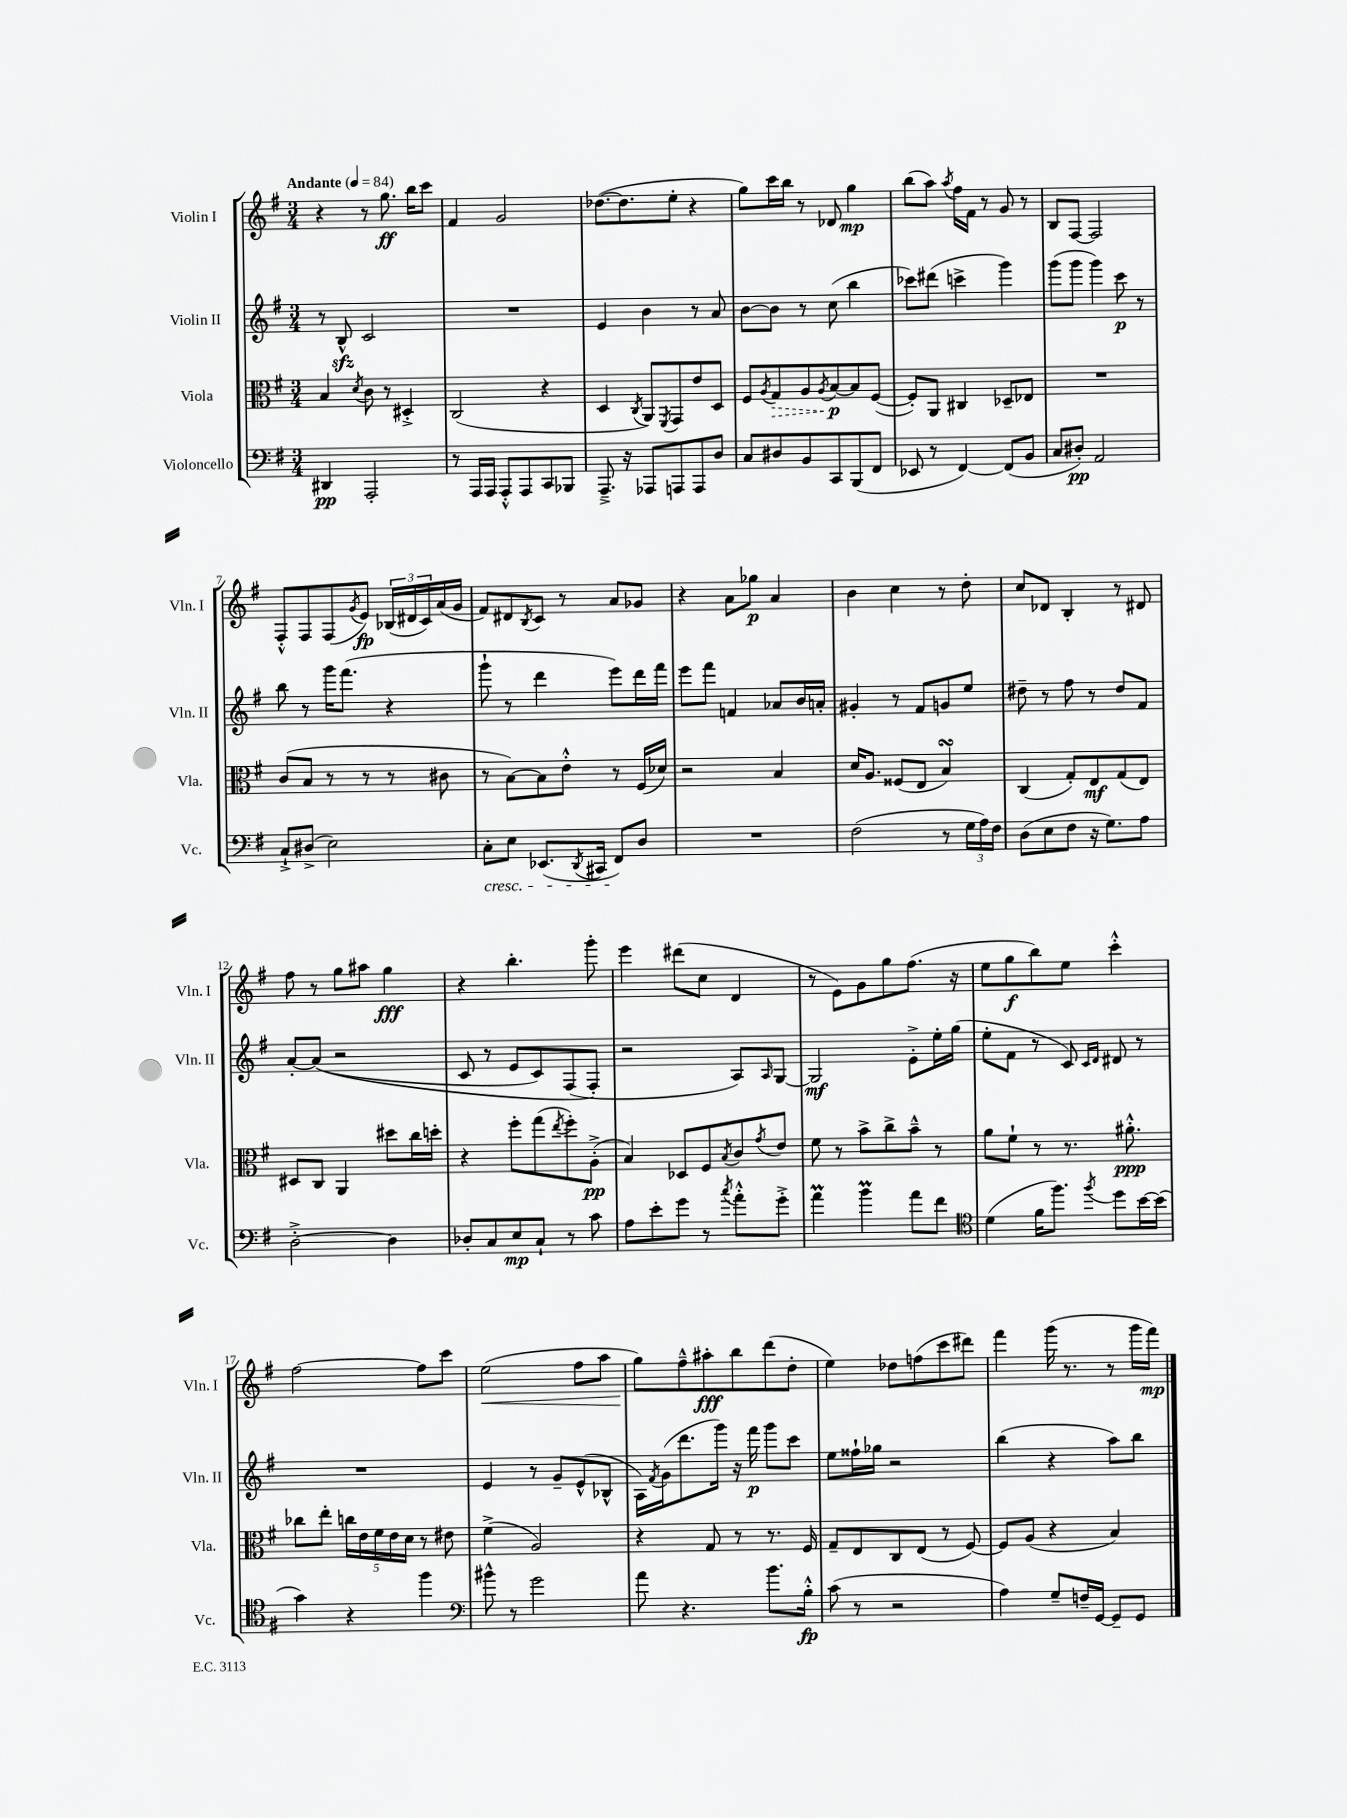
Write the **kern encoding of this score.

**kern	**kern	**kern	**kern
*staff4	*staff3	*staff2	*staff1
*clefF4	*clefC3	*clefG2	*clefG2
*k[f#]	*k[f#]	*k[f#]	*k[f#]
*M3/4	*M3/4	*M3/4	*M3/4
*MM84	*MM84	*MM84	*MM84
4DD#	4B	8r	4r
.	.	8B^^	.
.	8qd	.	.
2AAA'	8c	2c	8r
.	8r	.	8.gg
.	4D#'^	.	.
.	.	.	16bb
.	.	.	8ccc
=	=	=	=
8r	(2C	2.r	4f#
16AAA	.	.	.
16AAA	.	.	.
8AAA'^^	.	.	2g
8AAA	.	.	.
8CC	4r	.	.
8BBB-	.	.	.
=	=	=	=
8.AAA~^	4D	4e	([8.dd-
16r	.	.	8.dd-]
.	8qC	.	.
8AAA-	8AA)	4b	.
.	8qFF#	.	.
8AAA	8GG	.	8ee'
8AAA	8e	8r	4r
8D	8D	8a	.
=	=	=	=
8C	8F#	[8b	8gg)
.	8qA	.	.
8D#	8G	8b]	16ccc
.	.	.	16bb
8BB	8A	8r	8r
.	8qA	.	.
8CC	[8B	(8cc	8d-
(8BBB	8B]	4bb	4gg
8FF#	([8F#	.	.
=	=	=	=
8EE-	8F#'])	8ccc-)	(8bb
8r	8AA	(8ddd#	8aa)
.	.	.	8qaa
[4FF#)	4C#	4ccc^	16ff#
.	.	.	16f#
.	.	.	8r
(8FF#]	8D-~	4ggg)	8g
8BB	8E-	.	8r
=	=	=	=
8C	2.r	(8ggg	8B
8D#')	.	8ggg	[8F#
2AA	.	4ggg)	2F#]
.	.	8ccc	.
.	.	8r	.
=	=	=	=
8C`^	(8c	8bb	8F#'^^
(8D#^	8B	8r	8F#
2E)	8r	16ggg	(8F#
.	.	(8.fff#	.
.	.	.	8qg
.	8r	.	8e)
.	8r	4r	(24B-
.	.	.	24d#
.	.	.	24c)
.	8c#	.	(16a
.	.	.	16g
=	=	=	=
8C'	8r	8ggg`	8f#)
8E	[8B)	8r	8d#
.	.	.	8qB
(8.EE-	8B]	4ddd	8c
.	8e'^^	.	8r
8qDD	.	.	.
16CC#	.	.	.
8FF#)	8r	8eee)	8a
8D	(16F#	16ddd	8g-
.	16d-)	16fff#	.
=	=	=	=
2.r	2r	8eee	4r
.	.	8fff#	.
.	.	4f	8a
.	.	.	8gg-
.	4B	8a-	4a
.	.	16b	.
.	.	16a'	.
=	=	=	=
(2F#	16d	4g#'	4b
.	8.A	.	.
.	(8F##	8r	4cc
.	8E	8f#	.
8r	4B)	8g	8r
24G	.	8ee	8dd'
24A)	.	.	.
24F#	.	.	.
=	=	=	=
(8D	(4C	8dd#~	8cc
8E	.	8r	8d-
8F#	8G')	8ff#	4B'
16r	8E	8r	.
8.G)	.	.	.
.	(8G	8dd#	8r
8A	8E)	8f#	8d#
=	=	=	=
[2D'^	8D#	[8a'	8ff#
.	8C	&((8a]	8r
.	4AA	2r	8gg
.	.	.	8aa#
4D]	8dd#	.	4gg
.	16cc	.	.
.	16dd'	.	.
=	=	=	=
8D-'	4r	8c	4r
8C	.	8r	.
8E	8ff#'	8e	4.bb'
8C`	(8gg	8c)	.
.	8qee	.	.
8r	8ff#')	(8F#	.
8c	(8A'^	8F#'&)	8ggg'
=	=	=	=
8A	4B)	2r	4eee
8e'	.	.	.
8g	8D-	.	(8ddd#
8r	8F#	.	8cc
8qcc	8qB	.	.
8a'^^	8c	8A)	4d
.	8qg	16qqA	.
8g'^	8e	[8G	.
=	=	=	=
4a	8f#	2G]	8r
.	8r	.	8e)
4b	8b^	.	8g
.	8cc^	.	8gg
8a	8b~^^	8e'^	(8.ff#
8f#	8r	16ee'	.
.	.	(16gg	16r
=	=	=	=
*clefC4	*	*	*
(4d	8a	8ee'	8ee
.	8f#`	8f#	8gg
16f#	8r	8r	8bb)
8.ff#)	.	.	.
.	8.r	8c)	8ee
.	.	16qqc	.
8qff#	.	16qqd	.
8dd	.	8d#	4ccc'^^
.	8.a#'^^	.	.
[16b	.	8r	.
(16b]	.	.	.
=	=	=	=
4g)	8cc-	2.r	[2ff#
.	8ee'	.	.
4r	20cc	.	.
.	20e	.	.
.	20f#	.	.
.	20e	.	.
.	20d	.	.
4ff#	8r	.	8ff#]
.	8e#	.	8ccc
=	=	=	=
*clefF4	*	*	*
8b#^^	(4f#^	4e	(2ee
8r	.	.	.
2g	2A)	8r	.
.	.	8g~	.
.	.	(8e^^	8ff#
.	.	8B-^^	8aa
=	=	=	=
8a	4r	16A)	8gg)
.	.	8qf#	.
.	.	(16g	.
4.r	.	8.ddd	8ff#~^^
.	8G	.	8aa#'
.	.	16ggg)	.
.	8r	16r	8bb
.	.	16fff#	.
8.b	8.r	8ggg	(8ddd
.	.	8ccc	8dd'
16B'^^	16F#	.	.
=	=	=	=
(8c	8G~	8ee	4ee)
8r	8E	16ff##`	.
.	.	16gg-	.
2r	8C	2r	8dd-
.	(8E	.	(8ff
.	8r	.	8ccc
.	[8F#)	.	8ddd#)
=	=	=	=
4A)	8F#]	(4bb	4fff#
.	(8A	.	.
8G~	4r	4r	(16ggg
.	.	.	8.r
16F~	.	.	.
[16GG	.	.	.
8GG~]	4B)	8aa)	8r
8GG	.	8bb	16ggg
.	.	.	16fff#)
==	==	==	==
*-	*-	*-	*-
